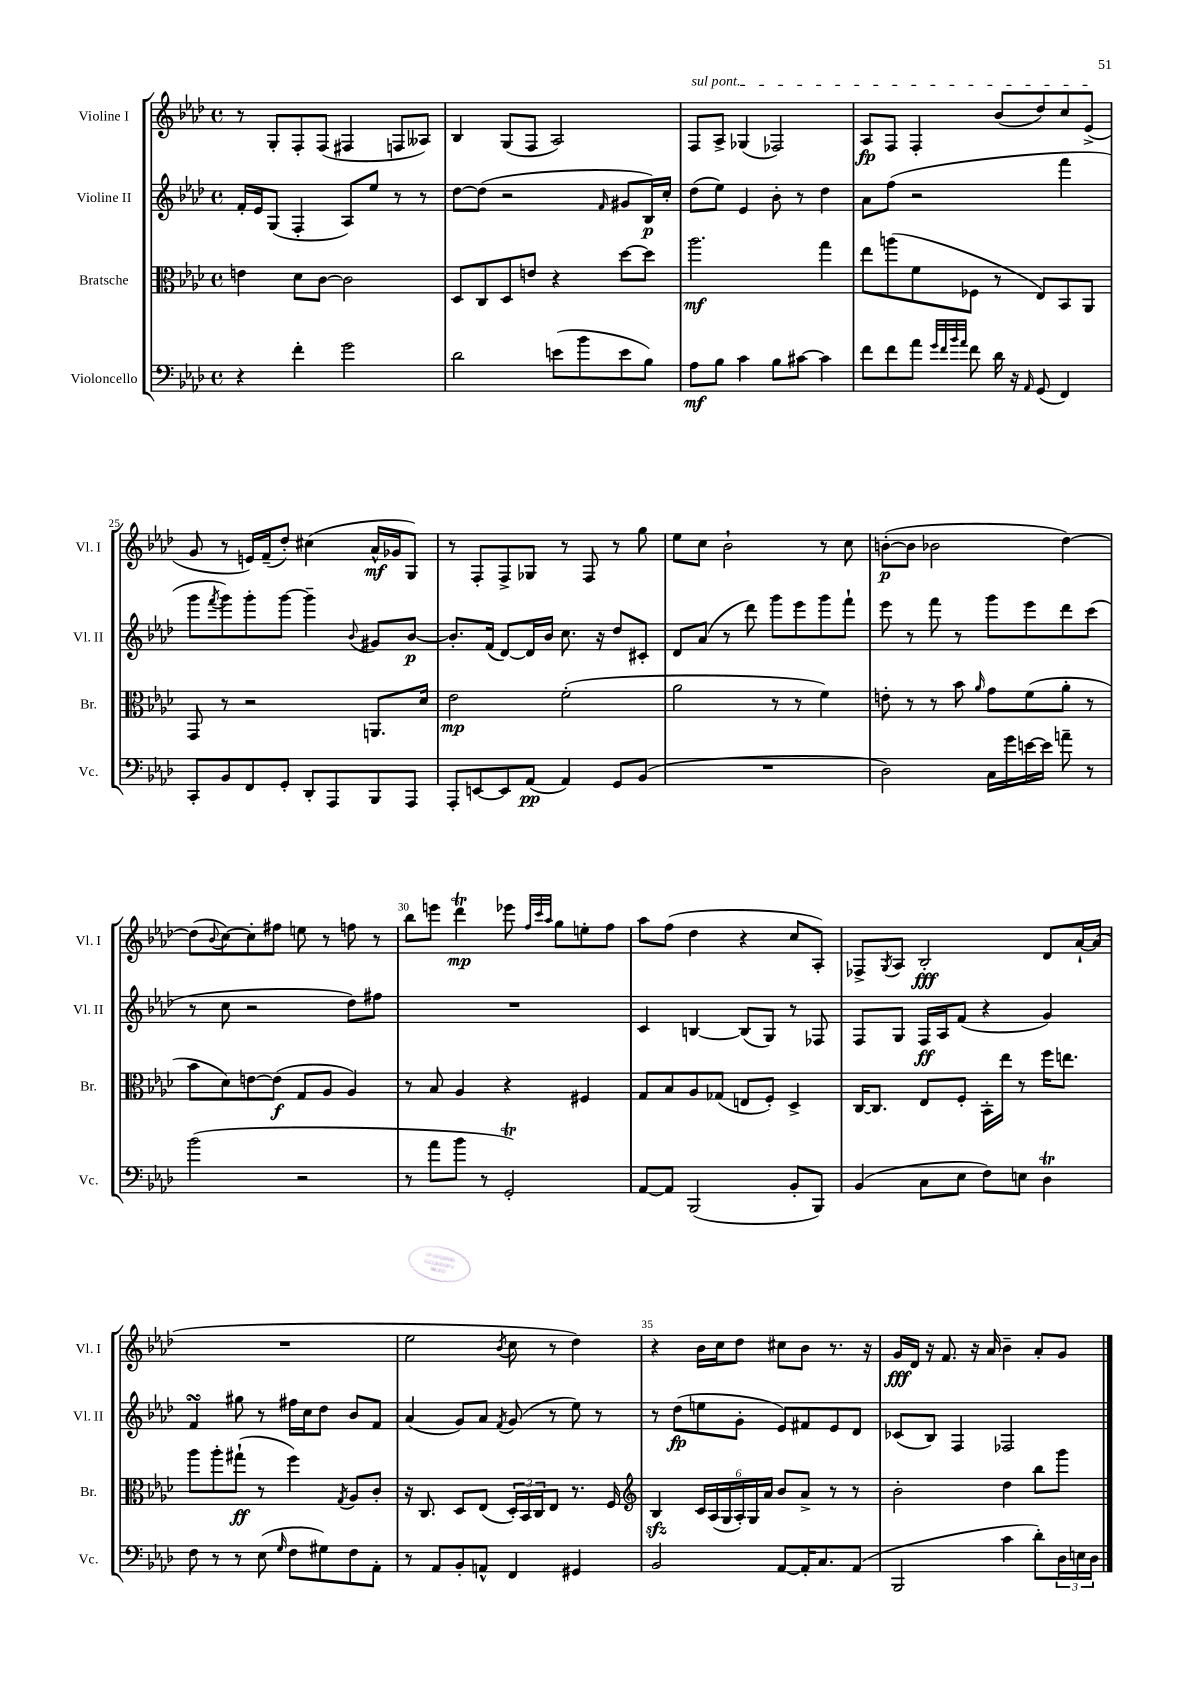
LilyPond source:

<<
\new StaffGroup <<
\new Staff = "s0" \with { instrumentName = "Violine I" shortInstrumentName = "Vl. I" } {
    \clef treble \key aes \major \defaultTimeSignature \time 4/4
    r8 g8-. f8-. f8( fis4 f8 aeses8) |
    bes4 g8( f8 aes2) |
    \once \override TextSpanner.bound-details.left.text = \markup { \italic "sul pont." } f8\startTextSpan aes8-> ges4( fes2) |
    aes8\fp f8 f4-. bes'8( des''8) c''8 ees'8->\stopTextSpan( |
    g'8 r8 e'16) f'16--( des''8-.) cis''4( aes'16-^\mf ges'16 g8) |
    r8 f8-. f8-> ges8 r8 f8 r8 g''8 |
    ees''8 c''8 bes'2-! r8 c''8 |
    b'8~-.\p( b'8 bes'2 des''4~) |
    des''8( \appoggiatura { bes'8 } c''8~) c''8-. fis''8 e''8 r8 f''8 r8 |
    bes''8 e'''8 des'''4\trill\mp ees'''8 \grace { f''32 c'''32 aes''32 } g''8 e''8-. f''8 |
    aes''8 f''8( des''4 r4 c''8 aes8-.) |
    fes8-> \acciaccatura { g8 } aes8 bes2-.\fff des'8 aes'16~-! aes'16( |
    R1 |
    ees''2 \acciaccatura { bes'8 } c''8 r8 des''4) |
    r4 bes'16 c''16 des''8 cis''8 bes'8 r8. r16 |
    g'16\fff des'16 r16 f'8. r16 aes'16 bes'4-- aes'8-. g'8 \bar "|." |
}
\new Staff = "s1" \with { instrumentName = "Violine II" shortInstrumentName = "Vl. II" } {
    \clef treble \key aes \major \defaultTimeSignature \time 4/4
    f'16-. ees'16 g8( f4-. aes8) ees''8 r8 r8 |
    des''8~ des''8( r2 \grace { f'16 } gis'8 bes16\p) c''16-. |
    des''8( ees''8) ees'4 bes'8-. r8 des''4 |
    aes'8 f''8( r2 f'''4 |
    g'''8 \acciaccatura { f'''8 } g'''8) g'''8-. g'''8~ g'''4-- \appoggiatura { bes'8 } gis'8 bes'8~\p |
    bes'8.-. f'16( des'8~) des'16 bes'16 c''8. r16 des''8 cis'8-. |
    des'8 aes'8( r8 des'''8) g'''8 ees'''8 g'''8 f'''8-! |
    ees'''8 r8 f'''8 r8 g'''8 ees'''8 des'''8 c'''8( |
    r8 c''8 r2 des''8) fis''8 |
    R1 |
    c'4 b4~ b8( g8) r8 fes8 |
    f8 g8 f16\ff aes16 f'8( r4 g'4) |
    f'4\turn gis''8 r8 fis''16 c''16 des''8 bes'8 f'8 |
    aes'4( g'8) aes'8 \acciaccatura { f'8 } g'8( r8 ees''8) r8 |
    r8 des''8\fp( e''8 g'8-. ees'8) fis'8 ees'8 des'8 |
    ces'8( bes8) f4 fes2 \bar "|." |
}
\new Staff = "s2" \with { instrumentName = "Bratsche" shortInstrumentName = "Br." } {
    \clef alto \key aes \major \defaultTimeSignature \time 4/4
    e'4 des'8 c'8~ c'2 |
    des8 c8 des8 e'8 r4 des''8~ des''8 |
    aes''2.\mf g''4 |
    ees''8 a''8( f'8 fes8 r8 ees8) bes,8 aes,8 |
    g,8 r8 r2 a,8. des'16 |
    ees'2\mp f'2-.( |
    aes'2 r8 r8 f'4) |
    e'8-. r8 r8 bes'8 \grace { aes'16 } g'8 f'8( aes'8-. r8 |
    bes'8 des'8) e'8~ e'8\f( g8 aes8 aes4) |
    r8 bes8 aes4 r4 fis4 |
    g8 bes8 aes8 ges8( e8 f8-.) des4-> |
    c16~ c8. ees8 f8-. bes,16-. ees''16 r8 f''16 e''8. |
    aes''8 aes''8-. gis''8-!\ff( r8 f''4) \acciaccatura { g8 } aes8 c'8-. |
    r16 c8. des8 ees8( \tuplet 3/2 { des16-.) bes,16 c16 } ees8 r8. f16 |
    \clef treble bes4\sfz \tuplet 6/4 { c'16 aes16( g16 aes16-.) g16 aes'16 } bes'8 aes'8-> r8 r8 |
    bes'2-. des''4 bes''8 g'''8 \bar "|." |
}
\new Staff = "s3" \with { instrumentName = "Violoncello" shortInstrumentName = "Vc." } {
    \clef bass \key aes \major \defaultTimeSignature \time 4/4
    r4 f'4-. g'2 |
    des'2 e'8( bes'8 e'8 bes8) |
    aes8\mf bes8 c'4 bes8 cis'8~ cis'4 |
    f'8 f'8 aes'8 \grace { g'32 f'32 bes'32 aes'32 } f'8 des'16 r16 \grace { aes,16 } g,8( f,4) |
    c,8-. bes,8 f,8 g,8-. des,8-. aes,,8 bes,,8 aes,,8 |
    aes,,8-. e,8~ e,8 aes,8\pp( aes,4) g,8 bes,8( |
    R1 |
    des2) c16 g'16 e'16~ e'16 a'8-- r8 |
    bes'2( r2 |
    r8 aes'8 bes'8 r8 g,2-.\trill) |
    aes,8~ aes,8 bes,,2( bes,8-. bes,,8) |
    bes,4( c8 ees8 f8) e8 des4\trill |
    f8 r8 r8 ees8( \grace { g16 } f8 gis8) f8 aes,8-. |
    r8 aes,8 bes,8-. a,8-^ f,4 gis,4 |
    bes,2 aes,8~ aes,16-. c8. aes,8( |
    bes,,2 c'4 des'8-.) \tuplet 3/2 { des16 e16 des16 } \bar "|." |
}
>>
>>
\layout { \context { \Score currentBarNumber = #21 \override BarNumber.break-visibility = ##(#f #t #t) barNumberVisibility = #(every-nth-bar-number-visible 5) } }
